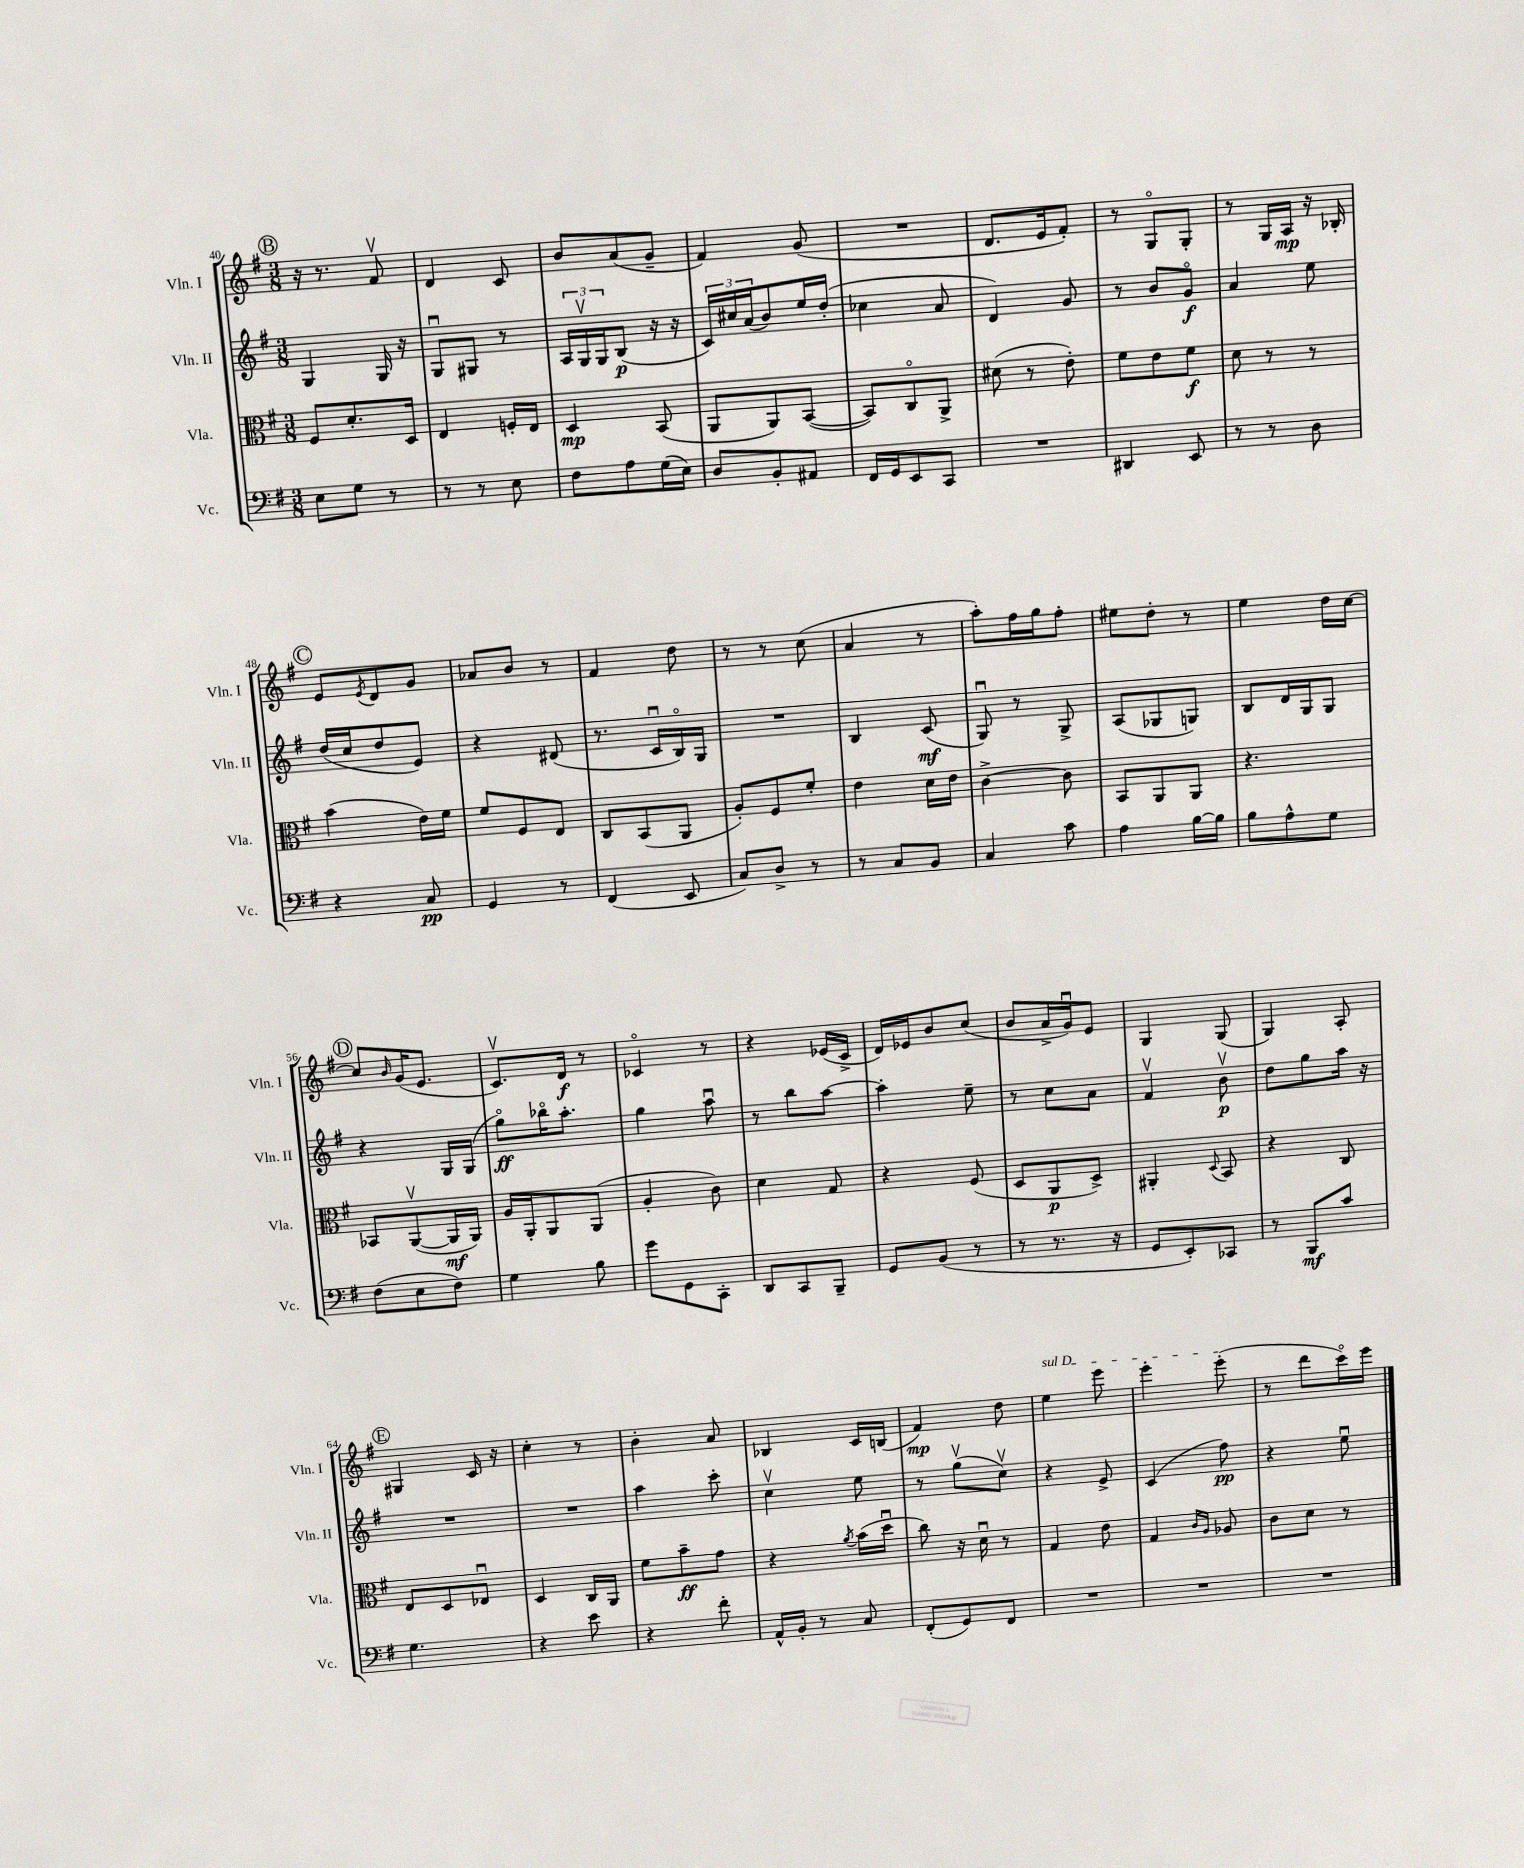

**kern	**kern	**kern	**kern
*staff4	*staff3	*staff2	*staff1
*clefF4	*clefC3	*clefG2	*clefG2
*k[f#]	*k[f#]	*k[f#]	*k[f#]
*M3/8	*M3/8	*M3/8	*M3/8
8E\L	8F#/L	4G/	16r
.	.	.	8.r
8G\J	8.d'/	.	.
8r	.	16G/	8f#v/
.	16D/Jk	16r	.
=	=	=	=
8r	4E/	8Gu/L	4d/
8r	.	8G#/J	.
8E\	16F'/LL	8r	8c/
.	16E/JJ	.	.
=	=	=	=
8F#\L	4D/	24A/LL	8b/L
.	.	24Gv/	.
.	.	24G/J	.
8A\	.	(8B/J	(8a/
(16G\L	(8BB/	16r	8g~/J
16E\JJ)	.	16r	.
=	=	=	=
8D/L	8AA/L	24c/LL)	4f#/)
.	.	24cc#/	.
.	.	(24a/J	.
8BB'/	8AA/)	8b/)	.
8AA#/J	([8BB/J	16ee/L	(8g/
.	.	(16dd'/JJ	.
=	=	=	=
16FF#/LL	8BB/]L)	4cc-\	4.r
16GG/J	.	.	.
8EE/	8Co/	.	.
8CC/J	8AA^/J	8a/	.
=	=	=	=
4.r	(8d#\	4d/)	8.d/L
.	8r	.	.
.	.	.	16e/k
.	8e'\)	8g/	8f#'/J)
=	=	=	=
4DD#/	8f#\L	8r	8r
.	8e\	8b/L	8Go/L
8EE/	8f#\J	8go/J	8G'/J
=	=	=	=
8r	8d\	4a/	8r
8r	8r	.	16G/LL
.	.	.	16A/JJ
8D\	8r	8ee\	16r
.	.	.	16B-'/
=	=	=	=
4r	(4b\	(16dd/LL	8e/L
.	.	16cc/J	.
.	.	.	8qe/
.	.	8dd/	8d/
8C/	16e\LL)	8e/J)	8g/J
.	16f#\JJ	.	.
=	=	=	=
4GG/	8f#/L	4r	8a-/L
.	8F#/	.	8b/J
8r	8E/J	(8d#/	8r
=	=	=	=
(4FF#/	8C/L	8.r	4f#/
.	(8BB/	.	.
.	.	16cu/LL	.
8EE/	8AA/J	16Bo/)	8dd\
.	.	16G/JJ	.
=	=	=	=
8C/L)	8A'/L)	4.r	8r
8D^/J	8F#/	.	8r
8r	8f#'/J	.	(8cc\
=	=	=	=
8r	4e\	4B/	4a/
8C/L	.	.	.
8BB/J	16d\LL	(8c/	8r
.	16e\JJ	.	.
=	=	=	=
4C/	[4c^\	8Gu/)	8aa'\L)
.	.	8r	16ff#\L
.	.	.	16gg\J
8c\	8c\]	8G^/	8ff#'\J
=	=	=	=
4A\	8BB/L	(8A/L	8ee#\L
.	8AA/	8G-/	8dd'\J
[16B\LL	8AA/J	8G/J)	8r
16B\]JJ	.	.	.
=	=	=	=
8B\L	4.r	8B/L	4ee\
8A^^\	.	16d/L	.
.	.	16G/J	.
8G\J	.	8G/J	16dd\LL
.	.	.	[16cc\JJ
=	=	=	=
(8F#\L	8BB-/L	4r	8cc/]L
.	.	.	16qqb/
8E\	([8AAv/	.	(16g/K
.	.	.	8.e/J
8F#\J)	16AA/]L	16G/LL	.
.	16AA/JJ)	(16G/JJ	.
=	=	=	=
4G\	16A/LL	8ggo\L)	8.cv/L)
.	16AA'/J	.	.
.	8AA/	16bb-o\K	.
.	.	8.aa'\J	16d/Jk
8B\	(8AA/J	.	8r
=	=	=	=
8g\L	4A'/	4gg\	4c-o/
8GG\	.	.	.
8CC'\J	8c\)	8aau\	8r
=	=	=	=
8DD/L	4d\	8r	4r
8CC/	.	8bb\L	.
8BBB~/J	8G/	[8aa\J	(16e-/LL
.	.	.	16c^/JJ
=	=	=	=
8GG/L	4r	4aa'\]	16d/LL)
.	.	.	16e-/J
(8BB/J	.	.	8b/
8r	(8F#/	8ee~\	(8cc/J
=	=	=	=
8r	8D/L	8r	8b/L
8.r	8AA/	8cc\L	16a^/L
.	.	.	16gu/J)
.	8D^/J)	8a\J	8e/J
16r	.	.	.
=	=	=	=
8GG/L	4AA#'/	4f#v/	4G/
8EE'/)	.	.	.
.	8qqD/	.	.
8CC-/J	8BB/	8bv\	(8G/
=	=	=	=
8r	4r	8dd\L	4G/)
8BBB/L	.	8gg\	.
8c/J	8C/	16aa\Jk	8A'/
.	.	16r	.
=	=	=	=
4.G\	8E/L	4.r	4G#/
.	8D/	.	.
.	8E-u/J	.	16c/
.	.	.	16r
=	=	=	=
4r	4D/	4.r	4cc'\
8e\	16C/LL	.	8r
.	16AA/JJ	.	.
=	=	=	=
4r	8f#\L	4aa\	4b'\
.	8b~\	.	.
8f#'\	8g\J	8ccc'\	8a/
=	=	=	=
16AA^^/LL	4r	4ccv\	4B-/
16BB'/JJ	.	.	.
8r	.	.	.
.	8qa/	.	.
8C/	(16b\LL	8ee\	16c/LL
.	16ddu\JJ	.	(16B/JJ
=	=	=	=
(8FF#'/L	8cc\)	8r	4f#/)
8GG/)	16r	(8ggv\L	.
.	16du\	.	.
8FF#/J	8r	8ccv\J)	8dd\
=	=	=	=
4.r	4G/	4r	4ee\
.	8e\	8e^/	8eee\
=	=	=	=
4.r	4G/	(4c/	4eee'\
.	16qqc/LL	.	.
.	16qqA/JJ	.	.
.	8A-/	8ff#\)	(8eee'\
=	=	=	=
4.r	8c\L	4r	8r
.	8d\J	.	8ddd\L
.	8r	8eeu\	16ccco\L)
.	.	.	16eee\JJ
==	==	==	==
*-	*-	*-	*-
